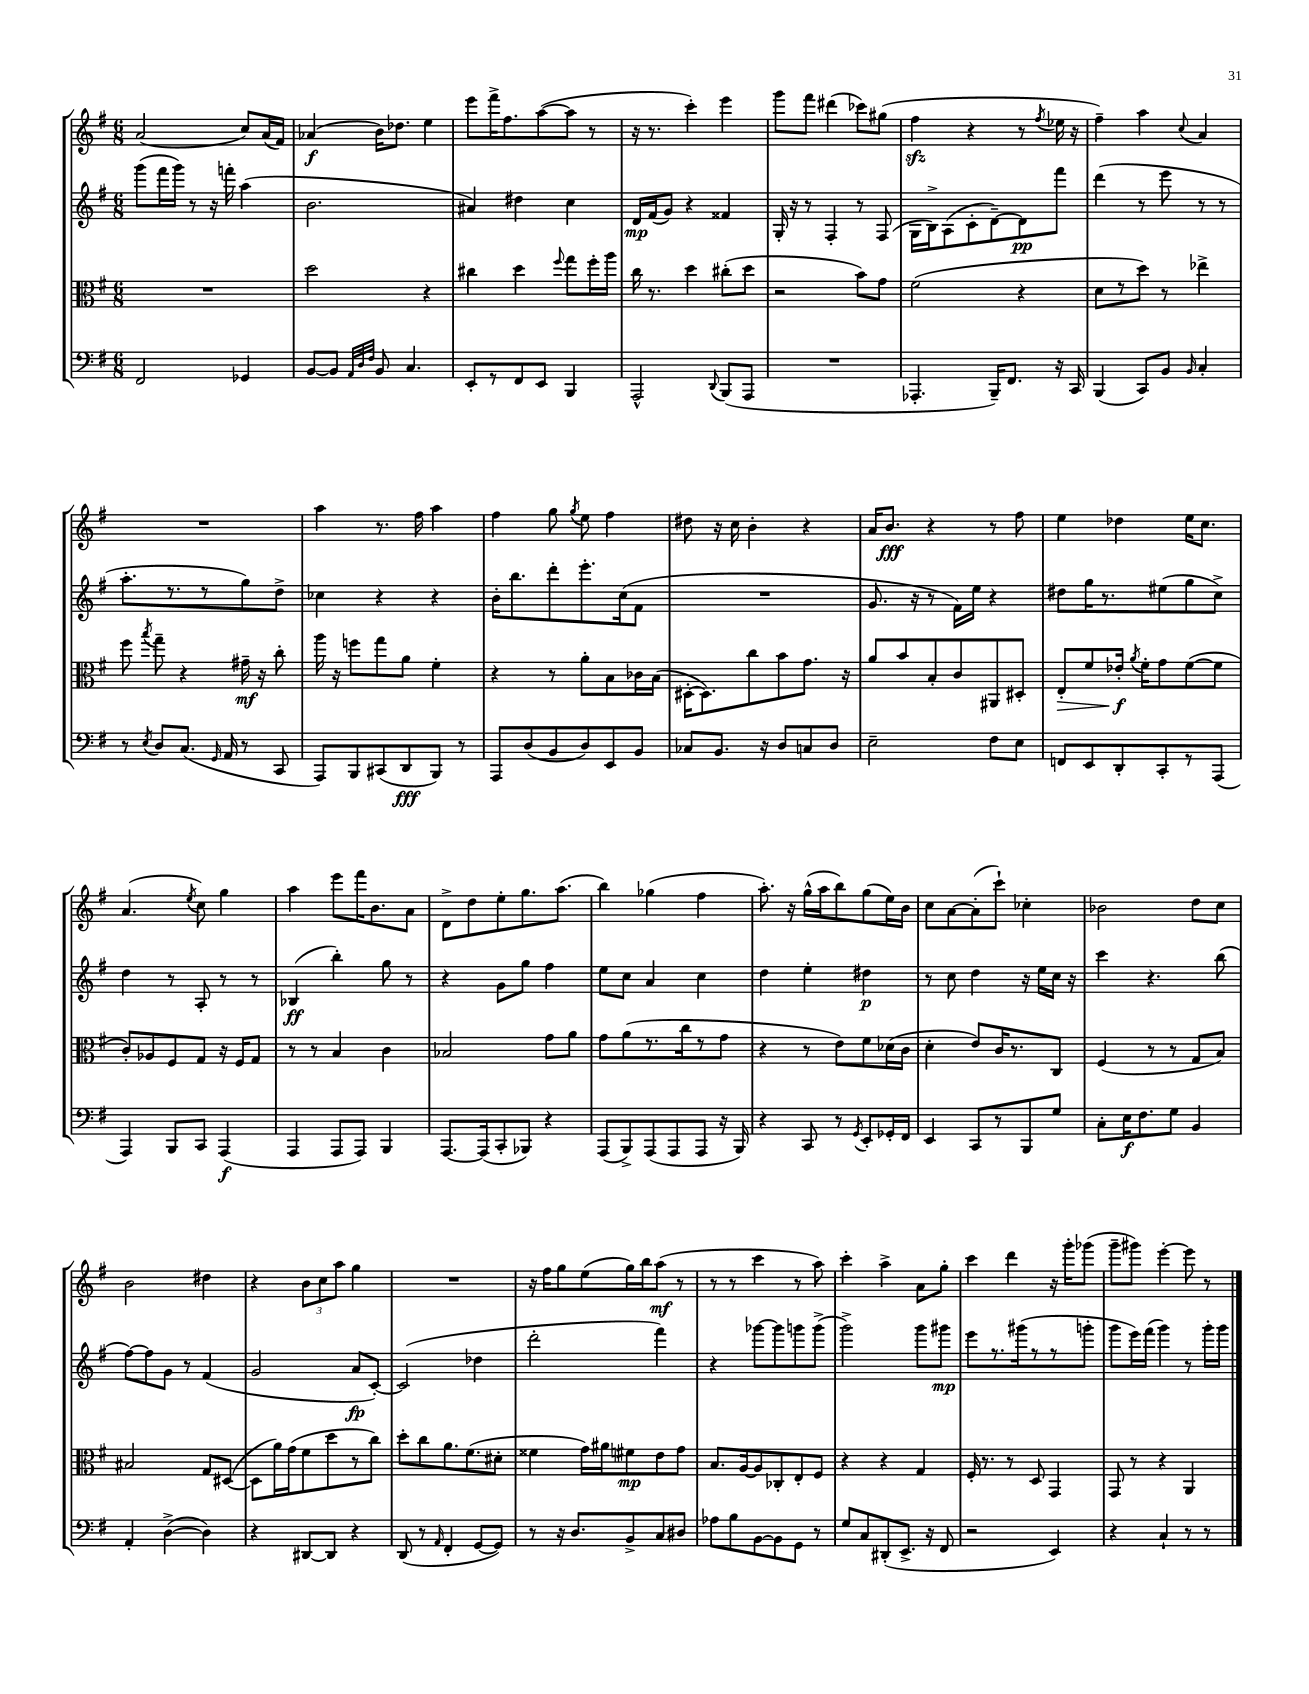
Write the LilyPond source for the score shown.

<<
\new StaffGroup <<
\new Staff = "s0" {
    \clef treble \key g \major \numericTimeSignature \time 6/8
    \autoBeamOff a'2( c''8[) a'16( fis'16]) |
    aes'4\f( b'16[) des''8.] e''4 |
    e'''8[ fis'''16-> fis''8. a''8~( a''8] r8 |
    r16 r8. c'''4-.) e'''4 |
    g'''8[ fis'''8] dis'''4( ces'''8[) gis''8]( |
    fis''4\sfz r4 r8 \acciaccatura { fis''8 } ees''16 r16 |
    fis''4--) a''4 \appoggiatura { c''8 } a'4 |
    R2. |
    a''4 r8. fis''16 a''4 |
    fis''4 g''8 \acciaccatura { g''8 } e''8 fis''4 |
    dis''8 r16 c''16 b'4-. r4 |
    a'16[ b'8.]\fff r4 r8 fis''8 |
    e''4 des''4 e''16[ c''8.] |
    a'4.( \acciaccatura { e''8 } c''8) g''4 |
    a''4 e'''8[ fis'''16 b'8. a'8] |
    d'8[-> d''8 e''8-. g''8. a''8.]( |
    b''4) ges''4( fis''4 |
    a''8.-.) r16 g''16[-^( a''16 b''8) g''8( e''16) b'16] |
    c''8[ a'8~ a'8-.( c'''8]-!) ces''4-. |
    bes'2 d''8[ c''8] |
    b'2 dis''4 |
    r4 \tuplet 3/2 { b'8[ c''8 a''8] } g''4 |
    R2. |
    r16 fis''16[ g''8 e''8( g''16) b''16 a''8]\mf( r8 |
    r8 r8 c'''4 r8 a''8) |
    c'''4-. a''4-> a'8[ g''8]-. |
    c'''4 d'''4 r16 g'''16[-. ges'''8]( |
    g'''8[-- gis'''8]) e'''4~-. e'''8 r8 \bar "|." |
}
\new Staff = "s1" {
    \clef treble \key g \major \numericTimeSignature \time 6/8
    \autoBeamOff g'''8[( fis'''16 g'''16]) r8 r16 f'''16-. a''4( |
    b'2. |
    ais'4) dis''4 c''4 |
    d'16[\mp fis'16( g'8]) r4 fisis'4 |
    g16-. r16 r8 fis4-. r8 fis8( |
    g16[ b16->) a8( c'8-. d'8~--) d'8\pp fis'''8] |
    d'''4( r8 e'''8 r8 r8 |
    a''8.[-. r8. r8 g''8) d''8]-> |
    ces''4 r4 r4 |
    b'16[-. b''8. d'''8-. e'''8.-. c''16( fis'8] |
    R2. |
    g'8. r16 r8 fis'16[) e''16] r4 |
    dis''8[ g''16 r8. eis''8( g''8 c''8]->) |
    d''4 r8 a8-. r8 r8 |
    bes4\ff( b''4-.) g''8 r8 |
    r4 g'8[ g''8] fis''4 |
    e''8[ c''8] a'4 c''4 |
    d''4 e''4-. dis''4\p |
    r8 c''8 d''4 r16 e''16[ c''16] r16 |
    c'''4 r4. b''8( |
    fis''8[~) fis''8 g'8] r8 fis'4( |
    g'2 a'8[\fp c'8]~-.) |
    c'2( des''4 |
    d'''2-. fis'''4) |
    r4 ges'''8[~ ges'''8 g'''8 g'''8]->( |
    g'''2->) g'''8[ gis'''8]\mp |
    e'''8[ r8. gis'''16( r8 r8 g'''8]-. |
    g'''8[ e'''16) fis'''16]( g'''4) r8 g'''16[-. g'''16] \bar "|." |
}
\new Staff = "s2" {
    \clef alto \key g \major \numericTimeSignature \time 6/8
    \autoBeamOff R2. |
    d''2 r4 |
    cis''4 d''4 \appoggiatura { fis''8 } g''8[ fis''16-. a''16] |
    c''16 r8. d''4 cis''8[-.( d''8] |
    r2 b'8[) g'8] |
    fis'2( r4 |
    d'8[ r8 d''8]) r8 ees''4-> |
    fis''8 \acciaccatura { b''8 } g''8-- r4 gis'16--\mf r16 c''8-. |
    a''16 r16 f''8[ g''8 a'8] fis'4-. |
    r4 r8 a'8[-. b8 ces'16 b16]( |
    dis16[~-. dis8.) c''8 b'8 g'8.] r16 |
    a'8[ b'8 b8-. c'8 ais,8 dis8]-. |
    e8[-.\> fis'8 ees'16]-.\f\! \acciaccatura { a'8 } fis'16[-. g'8 fis'8~( fis'8] |
    c'8[-.) aes8 fis8 g8] r16 fis16[ g8] |
    r8 r8 b4 c'4 |
    bes2 g'8[ a'8] |
    g'8[ a'8( r8. c''16 r8 g'8] |
    r4 r8 e'8[) fis'8 des'16( c'16] |
    d'4-. e'8[) c'16 r8. c8] |
    fis4( r8 r8 g8[ b8]) |
    bis2 g8[ dis8]~( |
    dis8[ a'16) g'16( fis'8 d''8 r8 c''8]) |
    d''8[-. c''8 a'8. fis'8.( dis'8]-. |
    fisis'4 g'16[) ais'16 fis'8\mp e'8 g'8] |
    b8.[ a16~ a8 ces8-. e8-. fis8] |
    r4 r4 g4 |
    fis16-. r8. r8 d8 g,4 |
    g,8 r8 r4 a,4 \bar "|." |
}
\new Staff = "s3" {
    \clef bass \key g \major \numericTimeSignature \time 6/8
    \autoBeamOff fis,2 ges,4 |
    b,8[~ b,8] \grace { a,32[ d32 fis32] } b,8 c4. |
    e,8[-. r8 fis,8 e,8] b,,4 |
    a,,2-^ \appoggiatura { d,8 } b,,8[( a,,8] |
    R2. |
    aes,,4.-. b,,16[--) fis,8.] r16 c,16 |
    b,,4( c,8[) b,8] \grace { b,16 } c4-. |
    r8 \acciaccatura { e8 } d8[ c8.]( \grace { g,16 } a,16 r8 c,8 |
    a,,8[) b,,8 cis,8( d,8\fff b,,8]) r8 |
    a,,8[ d8( b,8 d8) e,8 b,8] |
    ces8[ b,8.] r16 d8[ c8 d8] |
    e2-- fis8[ e8] |
    f,8[ e,8 d,8-. c,8-. r8 a,,8]( |
    a,,4) b,,8[ c,8] a,,4\f( |
    a,,4 a,,8[ a,,8]) b,,4 |
    a,,8.[~ a,,16( c,8-. bes,,8]) r4 |
    a,,8[( b,,8->) a,,8( a,,8 a,,8] r16 b,,16) |
    r4 c,8 r8 \acciaccatura { g,8 } e,8[-. ges,16-. fis,16] |
    e,4 c,8[ r8 b,,8 g8] |
    c8[-. e16\f fis8. g8] b,4 |
    a,4-. d4~->( d4) |
    r4 dis,8[~ dis,8] r4 |
    d,8( r8 \grace { a,16 } fis,4-. g,8[~ g,8]) |
    r8 r16 d8.[ b,8-> c8 dis8] |
    aes8[ b8 b,8~ b,8 g,8] r8 |
    g8[ c8 dis,8-.( e,8.]-> r16 fis,8 |
    r2 e,4) |
    r4 c4-! r8 r8 \bar "|." |
}
>>
>>
\layout { \context { \Score \remove "Bar_number_engraver" } }
